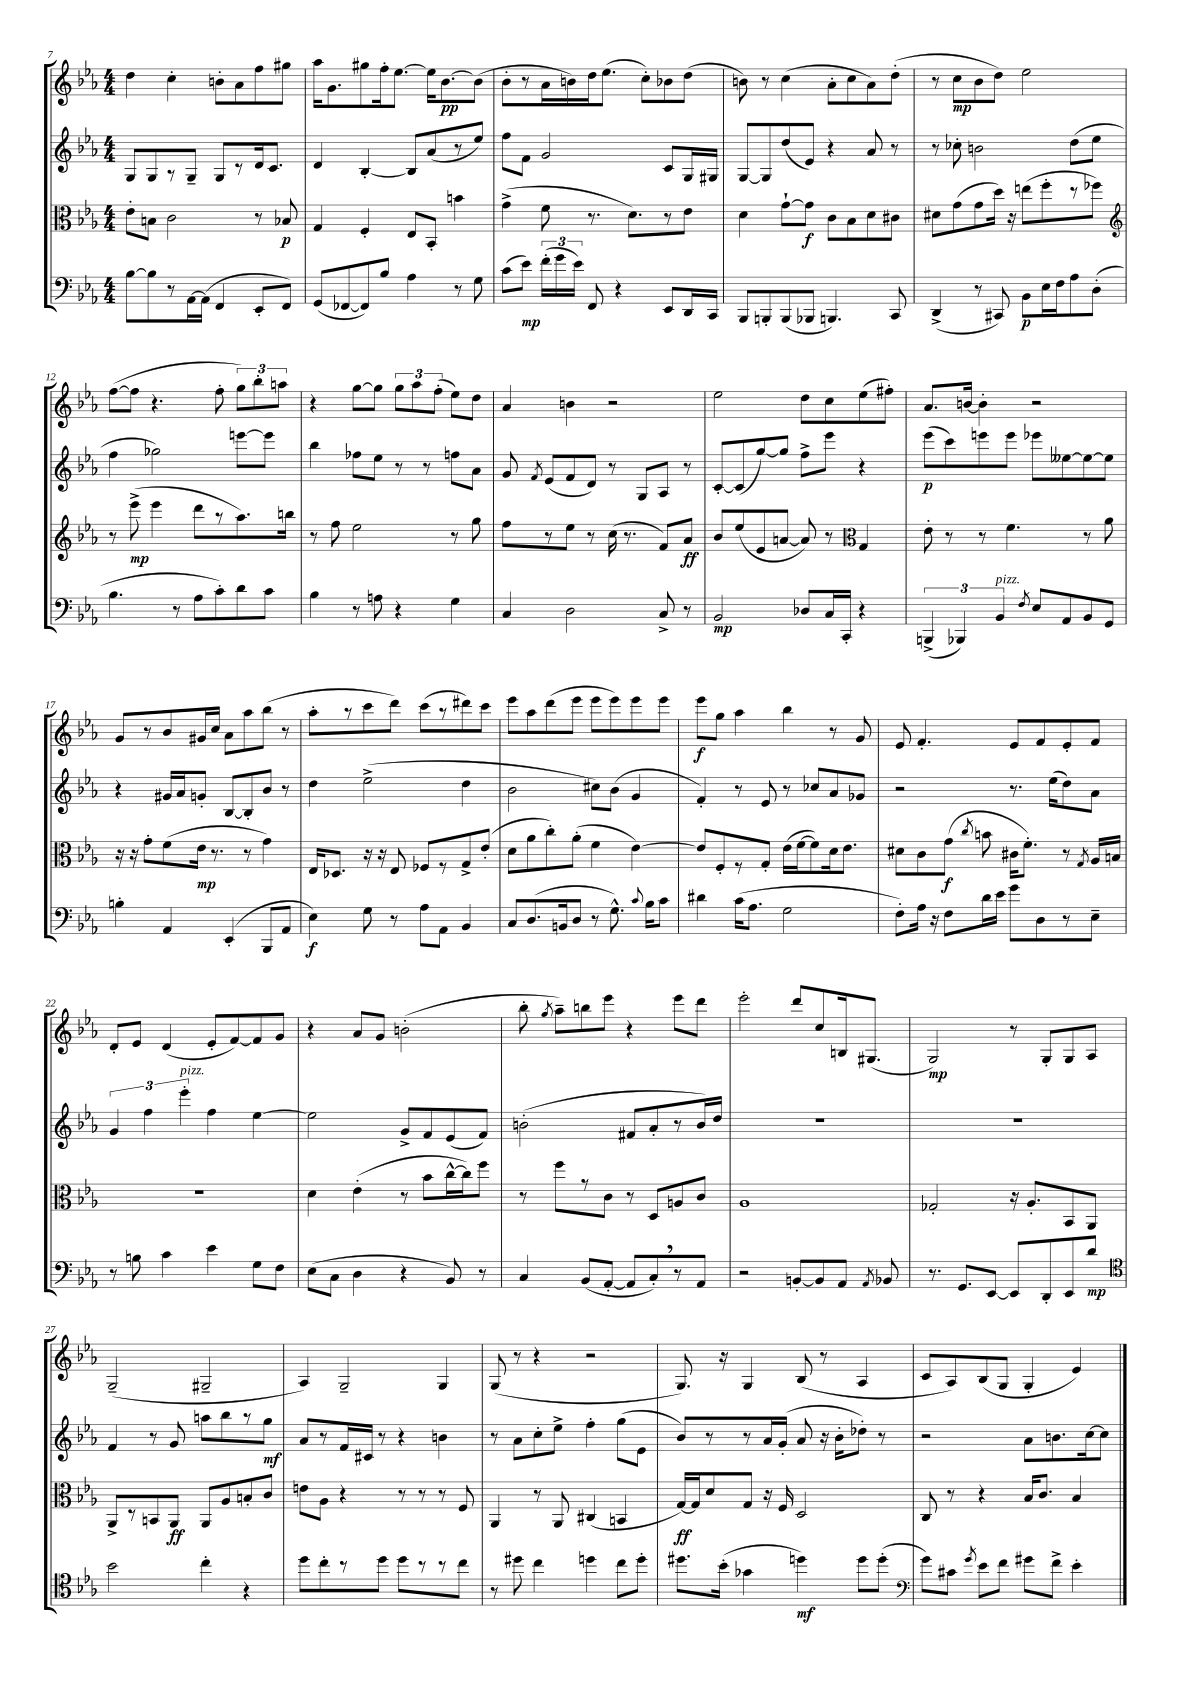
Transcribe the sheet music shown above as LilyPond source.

<<
\new StaffGroup <<
\new Staff = "s0" {
    \clef treble \key ees \major \numericTimeSignature \time 4/4
    \autoBeamOff d''4 c''4-. b'8[-. aes'8 f''8 gis''8] |
    aes''16[ g'8. gis''8 f''16-. ees''8.]~ ees''16[ bes'8.~\pp bes'8]( |
    bes'8[-. r8 aes'16 b'16) d''16 ees''8.]( c''8[-.) bes'8 d''8]( |
    b'8) r8 c''4( aes'8[-. c''8 aes'8) d''8]-.( |
    r8 c''8[\mp bes'8 d''8]) ees''2 |
    f''8[~( f''8] r4. f''8-. \tuplet 3/2 { g''8[) bes''8-. a''8] } |
    r4 g''8[~ g''8] \tuplet 3/2 { g''8[ aes''8 f''8]-.( } ees''8[) d''8] |
    aes'4 b'4 r2 |
    ees''2 d''8[ c''8 ees''8( fis''8]-.) |
    aes'8.[ b'16]~ b'4-. r2 |
    g'8[ r8 bes'8 gis'16 c''16] aes'8[ aes''8 bes''8]( r8 |
    aes''8[-. r8 c'''8 d'''8]) c'''8[( r8 dis'''8) c'''8] |
    ees'''8[ aes''8 d'''8( ees'''8] ees'''8[ ees'''8) ees'''8 ees'''8] |
    ees'''8[\f g''8] aes''4 bes''4 r8 g'8 |
    ees'8 f'4.-. ees'8[ f'8 ees'8-. f'8] |
    d'8[-. ees'8] d'4( ees'8[-. f'8~) f'8 g'8] |
    r4 aes'8[ g'8] b'2-.( |
    bes''8-. \acciaccatura { g''8 } aes''8[--) b''8 ees'''8] r4 ees'''8[ d'''8] |
    ees'''2-. d'''8[ c''8 b16 gis8.]( |
    g2\mp) r8 g8[-. g8 aes8] |
    g2--( gis2-- |
    aes4) g2-- g4 |
    g8( r8 r4 r2 |
    g8.) r16 g4 bes8( r8 aes4 |
    c'8[ aes8) bes8( g8] g4-. ees'4) \bar "|." |
}
\new Staff = "s1" {
    \clef treble \key ees \major \numericTimeSignature \time 4/4
    \autoBeamOff g8[ g8 r8 g8]-- g8[ r8 d'16 c'8.] |
    d'4 bes4~-. bes8[ aes'8( r8 ees''8]) |
    f''8[ f'8] g'2 c'8[ g16 gis16] |
    g8[~ g8 d''8( ees'8]) r4 aes'8 r8 |
    r8 ces''8-. b'2 d''8[( ees''8] |
    f''4 ges''2) e'''8[~ e'''8] |
    bes''4 fes''8[ ees''8] r8 r8 f''8[ aes'8] |
    g'8 \acciaccatura { f'8 } ees'8[( f'8 d'8]) r8 g8[ aes8] r8 |
    c'8[~-. c'8( g''8~) g''8] f''8[-> ees'''8] r4 |
    ees'''8[\p( c'''8) e'''8 e'''8] ees'''8[ eeses''8~ eeses''8~ eeses''8] |
    r4 gis'16[ aes'16 g'8]-. bes8[~ bes8-. bes'8] r8 |
    d''4 ees''2->( d''4 |
    bes'2 cis''8[) bes'8]( g'4 |
    f'4-.) r8 ees'8 r8 ces''8[ aes'8 ges'8] |
    r2 r8. ees''16[( d''8) aes'8] |
    \tuplet 3/2 { g'4 f''4 ees'''4-.^\markup { \italic "pizz." } } f''4 ees''4~ |
    ees''2 g'8[-> f'8 ees'8( f'8]) |
    b'2-.( fis'8[ aes'8-. r8 b'16) d''16] |
    R1 |
    R1 |
    f'4 r8 g'8 a''8[ bes''8 r8 g''8]\mf |
    aes'8[ r8 f'16 cis'16] r8 r4 b'4 |
    r8 aes'8[ c''8-. ees''8]-> f''4-. g''8[( ees'8] |
    bes'8[) r8 r8 aes'16 g'16]-.( aes'8 r16 bes'16[-. des''8]-.) r8 |
    r2 aes'8[ b'8. c''16~ c''8] \bar "|." |
}
\new Staff = "s2" {
    \clef alto \key ees \major \numericTimeSignature \time 4/4
    \autoBeamOff ees'8[-. b8] c'2 r8 bes8\p |
    g4 f4-. ees8[ bes,8]-. b'4 |
    g'4->( f'8 r8. d'8.[) r8 ees'8] |
    d'4 g'8[~-! g'8]\f c'8[ bes8 d'8 cis'8] |
    dis'8[ g'8( g'8 d''16]) r16 e''8[( f''8-. r8 fes''8]) |
    \clef treble r8 ees'''8->\mp( ees'''4 d'''8[ r8 aes''8.) b''16] |
    r8 f''8 ees''2 r8 g''8 |
    f''8[ r8 ees''8] r8 c''16( r8. f'8[) aes'8]\ff |
    bes'8[ ees''8( ees'8 a'8]~ a'8) r8 \clef alto g4 |
    ees'8-. r8 r8 f'4. r8 aes'8 |
    r16 r16 g'8[-. f'8( ees'16]\mp r8. r8 g'4) |
    ees16[ des8.] r16 r16 ees8 fes8[ r8 g8-> ees'8]-.( |
    d'8[ aes'8 c''8-.) aes'8]-.( f'4 ees'4~) |
    ees'8[ f8-. r8 g8]-. ees'16[( f'16~ f'8) d'16 ees'8.] |
    dis'8[ c'8 g'8]\f( \acciaccatura { c''8 } b'8 cis'16[ f'8.]-.) r8 \acciaccatura { g8 } aes16[ b16] |
    R1 |
    d'4 ees'4-.( r8 bes'8[ c''16~-^ c''16) f''8] |
    r8 f''8[ r8 c'8] r8 d8[ a8 c'8] |
    aes1 |
    ges2-. r16 aes8.[-. bes,8 aes,8] |
    aes,8[-> r8 b,8 aes,8]\ff aes,8[ aes8 b8-. c'8] |
    e'8[ aes8] r4 r8 r8 r8 f8 |
    aes,4 r8 aes,8 cis4( b,4 |
    g16[~\ff) g16 d'8 g8] r16 f16 d2 |
    c8 r8 r4 bes16[ c'8.] bes4 \bar "|." |
}
\new Staff = "s3" {
    \clef bass \key ees \major \numericTimeSignature \time 4/4
    \autoBeamOff bes8[~ bes8 r8 aes,16~ aes,16]( f,4 ees,8[-. f,8]) |
    g,8[( fes,8~ fes,8) bes8] aes4 r8 g8 |
    c'8[( ees'8]\mp) \tuplet 3/2 { f'16[-.( g'16 ees'16]) } f,8 r4 ees,8[ d,16 c,16] |
    bes,,8[ b,,8-. b,,8( bes,,8] b,,4.) c,8 |
    d,4->( r8 cis,8) bes,8[\p ees16 f16 aes8 d8]-.( |
    bes4. r8 aes8[ c'8-.) d'8 c'8] |
    bes4 r8 a8 r4 g4 |
    c4 d2 c8-> r8 |
    bes,2\mp des8[ c16 c,16]-. r4 |
    \tuplet 3/2 { b,,4->( bes,,4) bes,4^\markup { \italic "pizz." } } \acciaccatura { f8 } ees8[ aes,8 bes,8 g,8] |
    b4-. aes,4 ees,4-.( bes,,8[ aes,8] |
    ees4\f) g8 r8 aes8[ aes,8] bes,4 |
    c8[ d8.( b,16 d8] r8 g8.-^) \appoggiatura { c'8 } bes16[ c'8] |
    dis'4 c'16[( aes8.] g2 |
    f8[-.) aes16] r16 f8[ d'16 ees'16] g'8[ d8 r8 ees8]-- |
    r8 b8 c'4 ees'4 g8[ f8] |
    ees8[( c8] d4 r4 bes,8) r8 |
    c4 bes,8[( aes,8]~-. aes,8[ c8-.) \breathe r8 aes,8] |
    r2 b,8[~-. b,8 aes,8] \acciaccatura { aes,8 } bes,8 |
    r8. g,8.[ ees,8]~ ees,8[ d,8-. ees,8 d'8]\mp |
    \clef tenor bes'2 c''4-. r4 |
    d''8[ c''8-. r8 d''8] d''8[ r8 r8 c''8] |
    r8 dis''8 c''4 d''4 c''8[ d''8]-. |
    dis''8.[ bes'16]-.( ges'4 d''4\mf) d''8[ d''8]-.( |
    \clef bass g'8[) cis'8] \acciaccatura { g'8 } ees'8[ f'8] gis'8[ f'8]-> ees'4-. \bar "|." |
}
>>
>>
\layout { \context { \Score currentBarNumber = #7 } }
